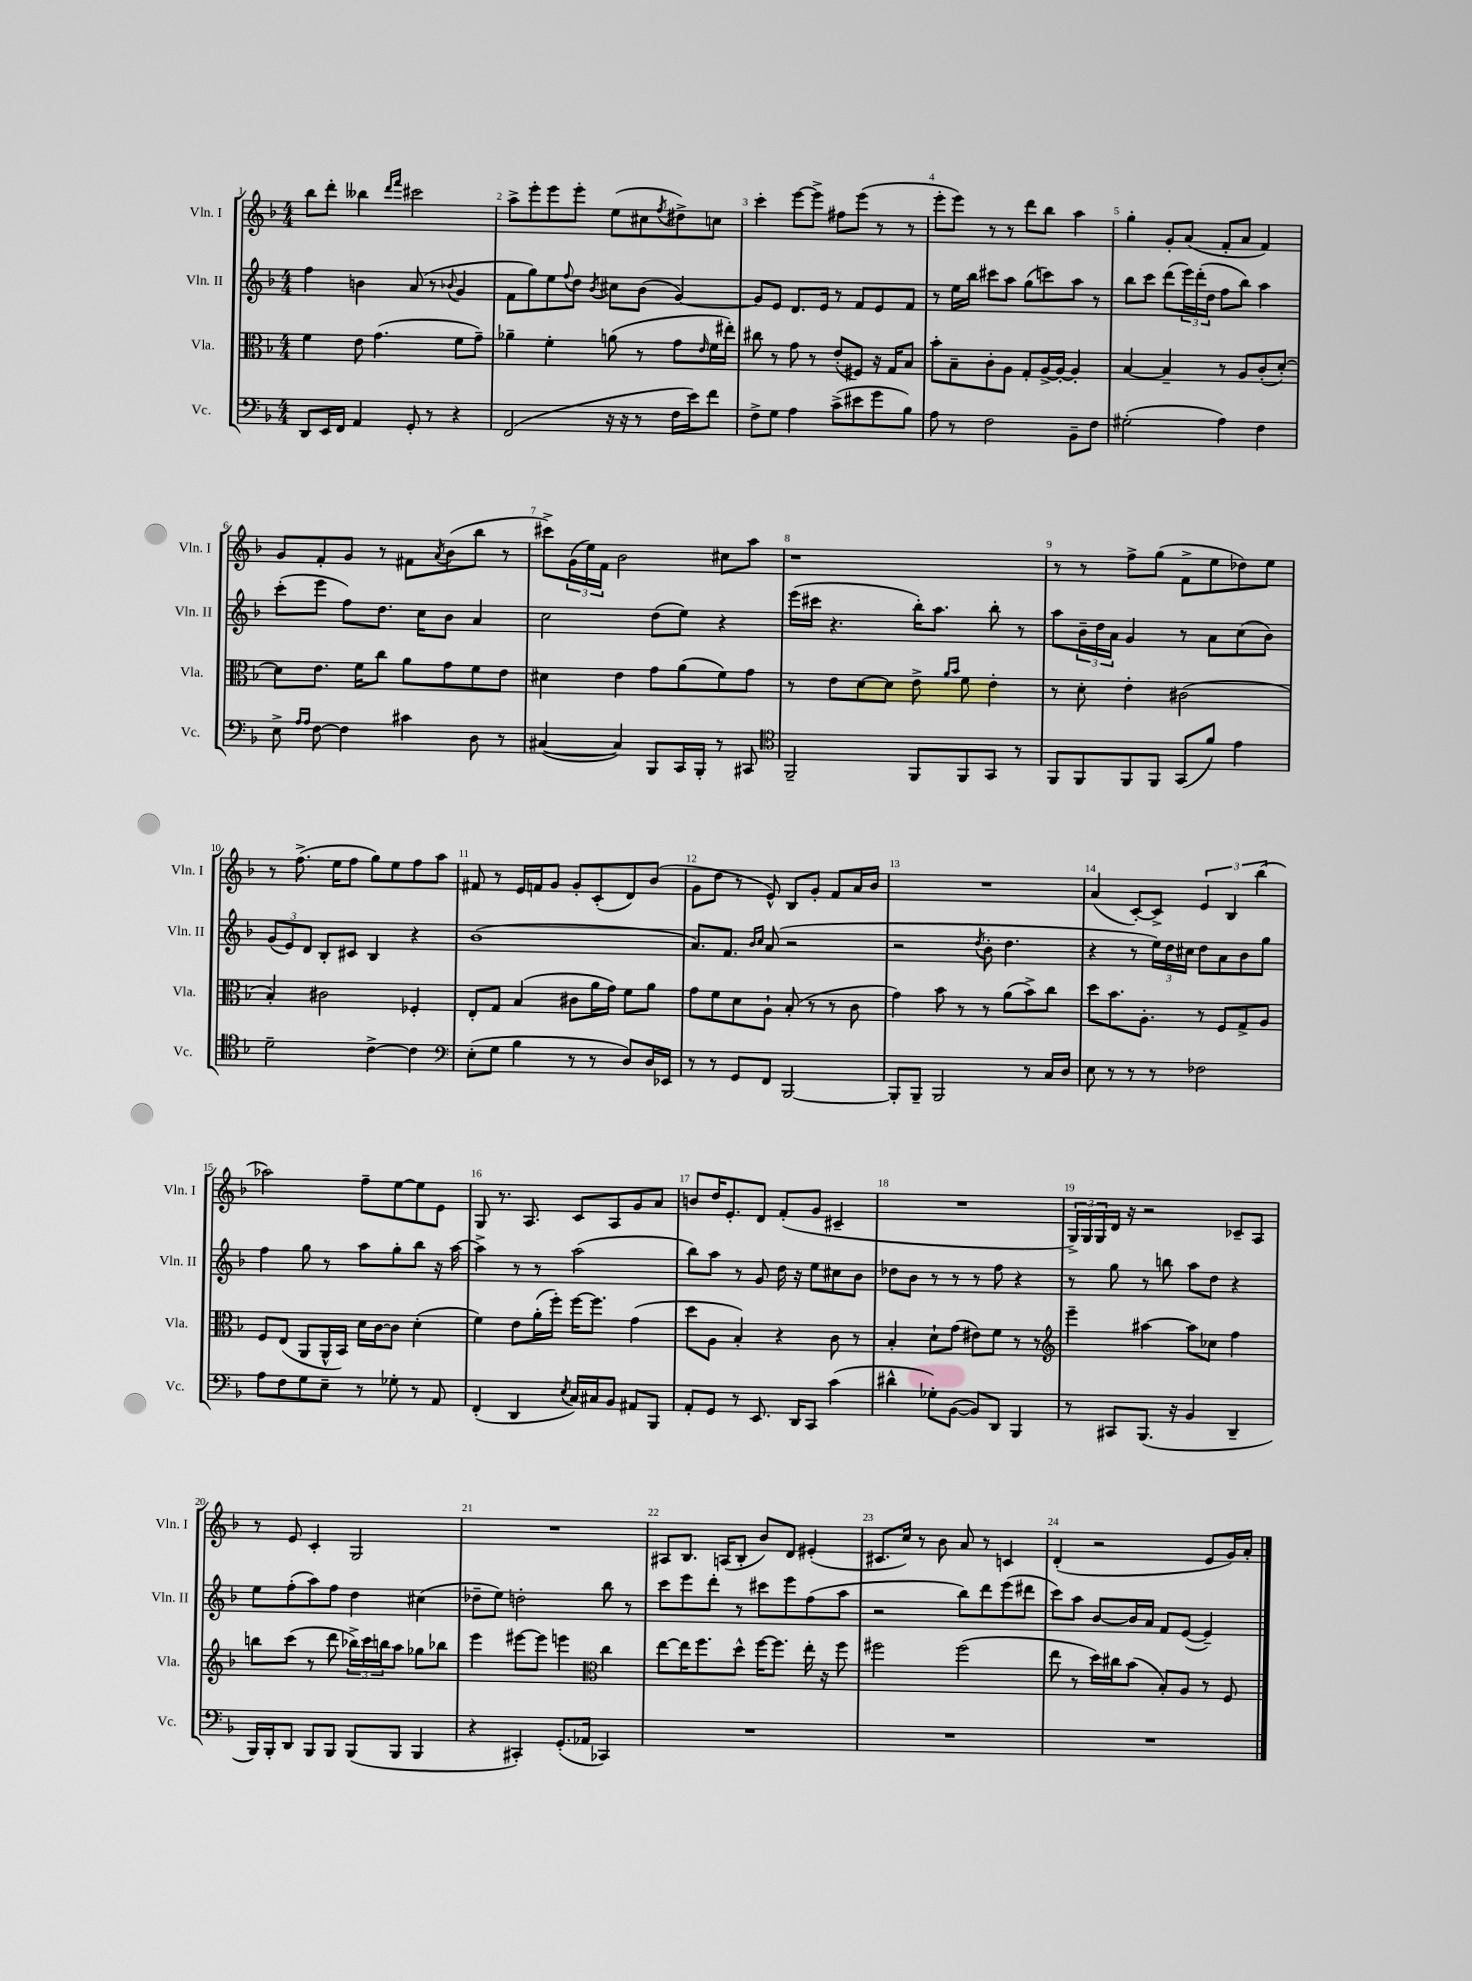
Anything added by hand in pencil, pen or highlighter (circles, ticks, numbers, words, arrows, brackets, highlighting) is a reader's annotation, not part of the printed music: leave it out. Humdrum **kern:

**kern	**kern	**kern	**kern
*staff4	*staff3	*staff2	*staff1
*clefF4	*clefC3	*clefG2	*clefG2
*k[b-]	*k[b-]	*k[b-]	*k[b-]
*M4/4	*M4/4	*M4/4	*M4/4
8DD	4f	4ff	8bb-
16EE	.	.	8ddd'
16FF	.	.	.
4AA	8e	4b	4bb--
.	(4.g	.	.
.	.	.	16qqddd
.	.	.	16qqfff
8GG'	.	(8a	2ccc#
8r	.	8r	.
.	.	8qqb-	.
4r	8f	4g	.
.	8g~)	.	.
=	=	=	=
(2FF	4a-~	8f	8aa^
.	.	8gg)	8eee'
.	4f'	8ee	8eee
.	.	8qqff	.
.	.	8dd	8eee'
.	.	8qb-	.
16r	(8a	8cc#	(8ee
16r	.	.	.
8r	8r	(8b-	8cc#
.	.	.	8qff
16F	8g	[4g)	8dd#^)
16e)	.	.	.
.	16qqe	.	.
8f	16f	.	8cc
.	16ee#')	.	.
=	=	=	=
8F^	8cc#	8g]	4ccc'
8G	8r	8e	.
4A	8g	8.d	[8eee
.	8r	.	8eee^]
.	.	16e	.
(8c^	(8e'	8r	8ff#
8e#	8F#)	8f	(8eee
8g	16r	8e	8r
.	16G	.	.
8B-)	8B-	8f	8r
=	=	=	=
8A	8b-'	8r	8eee'
8r	8B-~	16ee	8eee)
.	.	16bb-	.
2F	8c'	8ccc#	8r
.	8A	8aa	8r
.	8G'	(8gg	8ddd
.	[16A^	8ccc)	8bb-
.	16A'_	.	.
8BB-~	4A']	8aa	4aa
8F	.	8r	.
=	=	=	=
(2G#'	[4B-	8bb-	4gg'
.	.	8ccc	.
.	4B-~]	(8ddd	8g'
.	.	24eee)	(8a
.	.	(24ddd'	.
.	.	24dd	.
4A)	8r	8ff	8f'
.	8A	8bb-)	8a
4F	(8c'	4aa	4f)
.	[8d')	.	.
=	=	=	=
8E^	8d]	(8ccc'	8g
16qqA	.	.	.
16qqA	.	.	.
[8F	8.e	8eee	8f'
4F]	.	8ff)	8g
.	16f	.	.
.	8cc	8.dd	8r
4c#	8a	.	8f#
.	.	16cc	.
.	.	.	8qa
.	8g	8b-	(8b-
8D	8f	4a	8bb-
8r	8e	.	8r
=	=	=	=
([4C#	4d#	2cc	8ccc#^)
.	.	.	(24g
.	.	.	24ee)
.	.	.	24f
4C#])	4e	.	2b-
8BBB-	8g	(8dd	.
16CC	(8a	8ee)	.
16BBB-'	.	.	.
8r	8f)	4r	8cc#
8CC#	8g	.	8aa
=	=	=	=
*clefC4	*	*	*
2FF~	8r	(16eee	1r
.	.	16ccc#	.
.	8e	4.r	.
.	[8d	.	.
.	8d]	.	.
8FF	8e^	16bb-')	.
.	.	8.aa	.
.	16qqa	.	.
.	16qqb-	.	.
8FF	8f	.	.
8GG	4e'	8bb-'	.
8r	.	8r	.
=	=	=	=
8FF	8r	8aa	8r
8FF	8d'	24b-~	8r
.	.	24dd	.
.	.	24a	.
8FF	4e'	4g	8ff^
8FF	.	.	(8gg
(8GG	(2c#	8r	8f^
8f)	.	8a	8ee
4e	.	(8cc	8dd-)
.	.	8b-)	8ee
=	=	=	=
2d~	4B-')	(12g	8r
.	.	12e)	.
.	.	.	(8.ff^
.	.	12d	.
.	2c#	8B-'	.
.	.	.	16ee
.	.	8c#	8ff
[4c^	.	4B-	8gg)
.	.	.	8ee
4c]	4F-'	4r	8ff
.	.	.	8aa
=	=	=	=
*clefF4	*	*	*
(8E'	8E'	(1b-	8f#
8G	8G	.	8r
4B-	(4B-	.	16e
.	.	.	16f
.	.	.	8g
8r	8c#	.	8g'
8r	16a	.	(8c'
.	16g)	.	.
8D)	8f	.	8d)
16D	8a	.	(8b-
16EE-	.	.	.
=	=	=	=
8r	8g	8.a)	8g
8r	8f	.	8dd
.	.	8.f	.
8GG	8d	.	8r
.	.	16qqb-	.
.	.	16qqcc	.
8FF	8A`	(8a	8e^^)
[2BBB-	(8B-'	2r	8B-
.	8r	.	8g'
.	8r	.	8f
.	8c	.	16a
.	.	.	16b-
=	=	=	=
8BBB-']	4g)	2r	1r
8BBB-~	.	.	.
2BBB-	8b-	.	.
.	8r	.	.
.	.	8qdd	.
.	8r	8b-'	.
.	(8a	4.dd	.
8r	8b-^)	.	.
16C	8cc	.	.
16D	.	.	.
=	=	=	=
8E	8dd	4r	(4a
8r	8.b-	.	.
8r	.	8r	[8c')
.	8.A'	.	.
8r	.	24ee)	8c^]
.	.	24dd	.
.	.	24cc#	.
2F-	8r	8dd	6e
.	8F	8a	.
.	.	.	6B-
.	8G^	8b-	.
.	.	.	(6bb-
.	8A	8gg	.
=	=	=	=
8A	8F	4ff	2aa-)
8F	(8E	.	.
8G	8AA	8gg	.
8E~	16AA^^	8r	.
.	16BB-)	.	.
8r	16d	8aa	8ff~
.	[16c	.	.
8G-'	8c]	8gg'	[8ee
8r	(4d'	8bb-	8ee]
8AA	.	16r	8e
.	.	[16aa	.
=	=	=	=
(4FF'	4f)	4aa^]	8G
.	.	.	8.r
4DD	8e	8r	.
.	.	.	8.A
.	(16a'	8r	.
.	16ff')	.	.
8qE	.	.	.
16C)	[16ff	(2aa	8c
16C#	8.ff]	.	.
8BB-	.	.	8A
8AA#	(4g	.	8g
8BBB-	.	.	8a
=	=	=	=
8AA'	8dd	8bb-)	8b
8GG	8A	8aa	16dd
.	.	.	8.e'
8r	4B-')	8r	.
8.EE	.	8g	8d
.	4r	16dd	(8f'
16DD	.	16r	.
8CC	.	8ee	8g
(4c	8c	8cc#	4c#~
.	8r	8b-	.
=	=	=	=
4d#^^	4B-'	8dd-	1r
.	.	8b-	.
8G-')	8d`	8r	.
([8BB-	(8g	8r	.
8BB-])	8e#)	8r	.
8DD	8f	8ff	.
4BBB-	8r	4r	.
.	8r	.	.
=	=	=	=
*	*clefG2	*	*
8r	4eee~	8r	24G^)
.	.	.	24G
.	.	.	24G
8CC#	.	8gg	16d
.	.	.	16r
(8.BBB-	[4aa#	8r	2r
.	.	8bb	.
16r	.	.	.
4BB-	8aa#]	8aa	.
.	8cc-	8dd	.
4DD~	4ff	4r	8c-~
.	.	.	8A
=	=	=	=
16BBB-)	8bb	8ee	8r
16BBB-'	.	.	.
8DD	(8ccc	(8ff'	8e
8BBB-	8r	8aa)	4c'
8BBB-	8ddd	8ff	.
(8BBB-	24bb-^)	4dd	2G
.	24ccc	.	.
.	24bb	.	.
8BBB-	8aa	.	.
4BBB-	8gg-	(4cc#	.
.	8bb-	.	.
=	=	=	=
4r	4eee	8dd-~	1r
.	.	8ee)	.
4CC#')	[8eee#	2dd'	.
.	8eee#]	.	.
(8.GG'	4eee	.	.
16AA-	.	.	.
*	*clefC3	*	*
4CC-)	4cc	8bb-	.
.	.	8r	.
=	=	=	=
1r	[8ee	8ccc	8A#
.	16ee]	8eee	8.B-
.	8.ff	.	.
.	.	8ddd'	.
.	.	.	(16A
.	8dd^^	8r	8B-'
.	[16ff	8ccc#	8b-)
.	8.ff]	.	.
.	.	8eee	8d
.	16ee'	(8ff	(4e#'
.	16r	.	.
.	8ff	8aa	.
=	=	=	=
1r	2ff#	2r	8.c#
.	.	.	16cc)
.	.	.	8r
.	.	.	8b-
.	(2ff#	8bb-)	8a
.	.	8ddd	8r
.	.	(8eee	4c
.	.	8ddd#	.
=	=	=	=
1r	8ee	8ccc)	(4d'
.	8r	8aa	.
.	16dd)	[8b-	2r
.	16cc#	.	.
.	(8b-	16b-]	.
.	.	16a	.
.	8B-')	8f	.
.	8A	([8e	.
.	8r	4e~])	8e
.	8F	.	16g)
.	.	.	16a'
==	==	==	==
*-	*-	*-	*-
